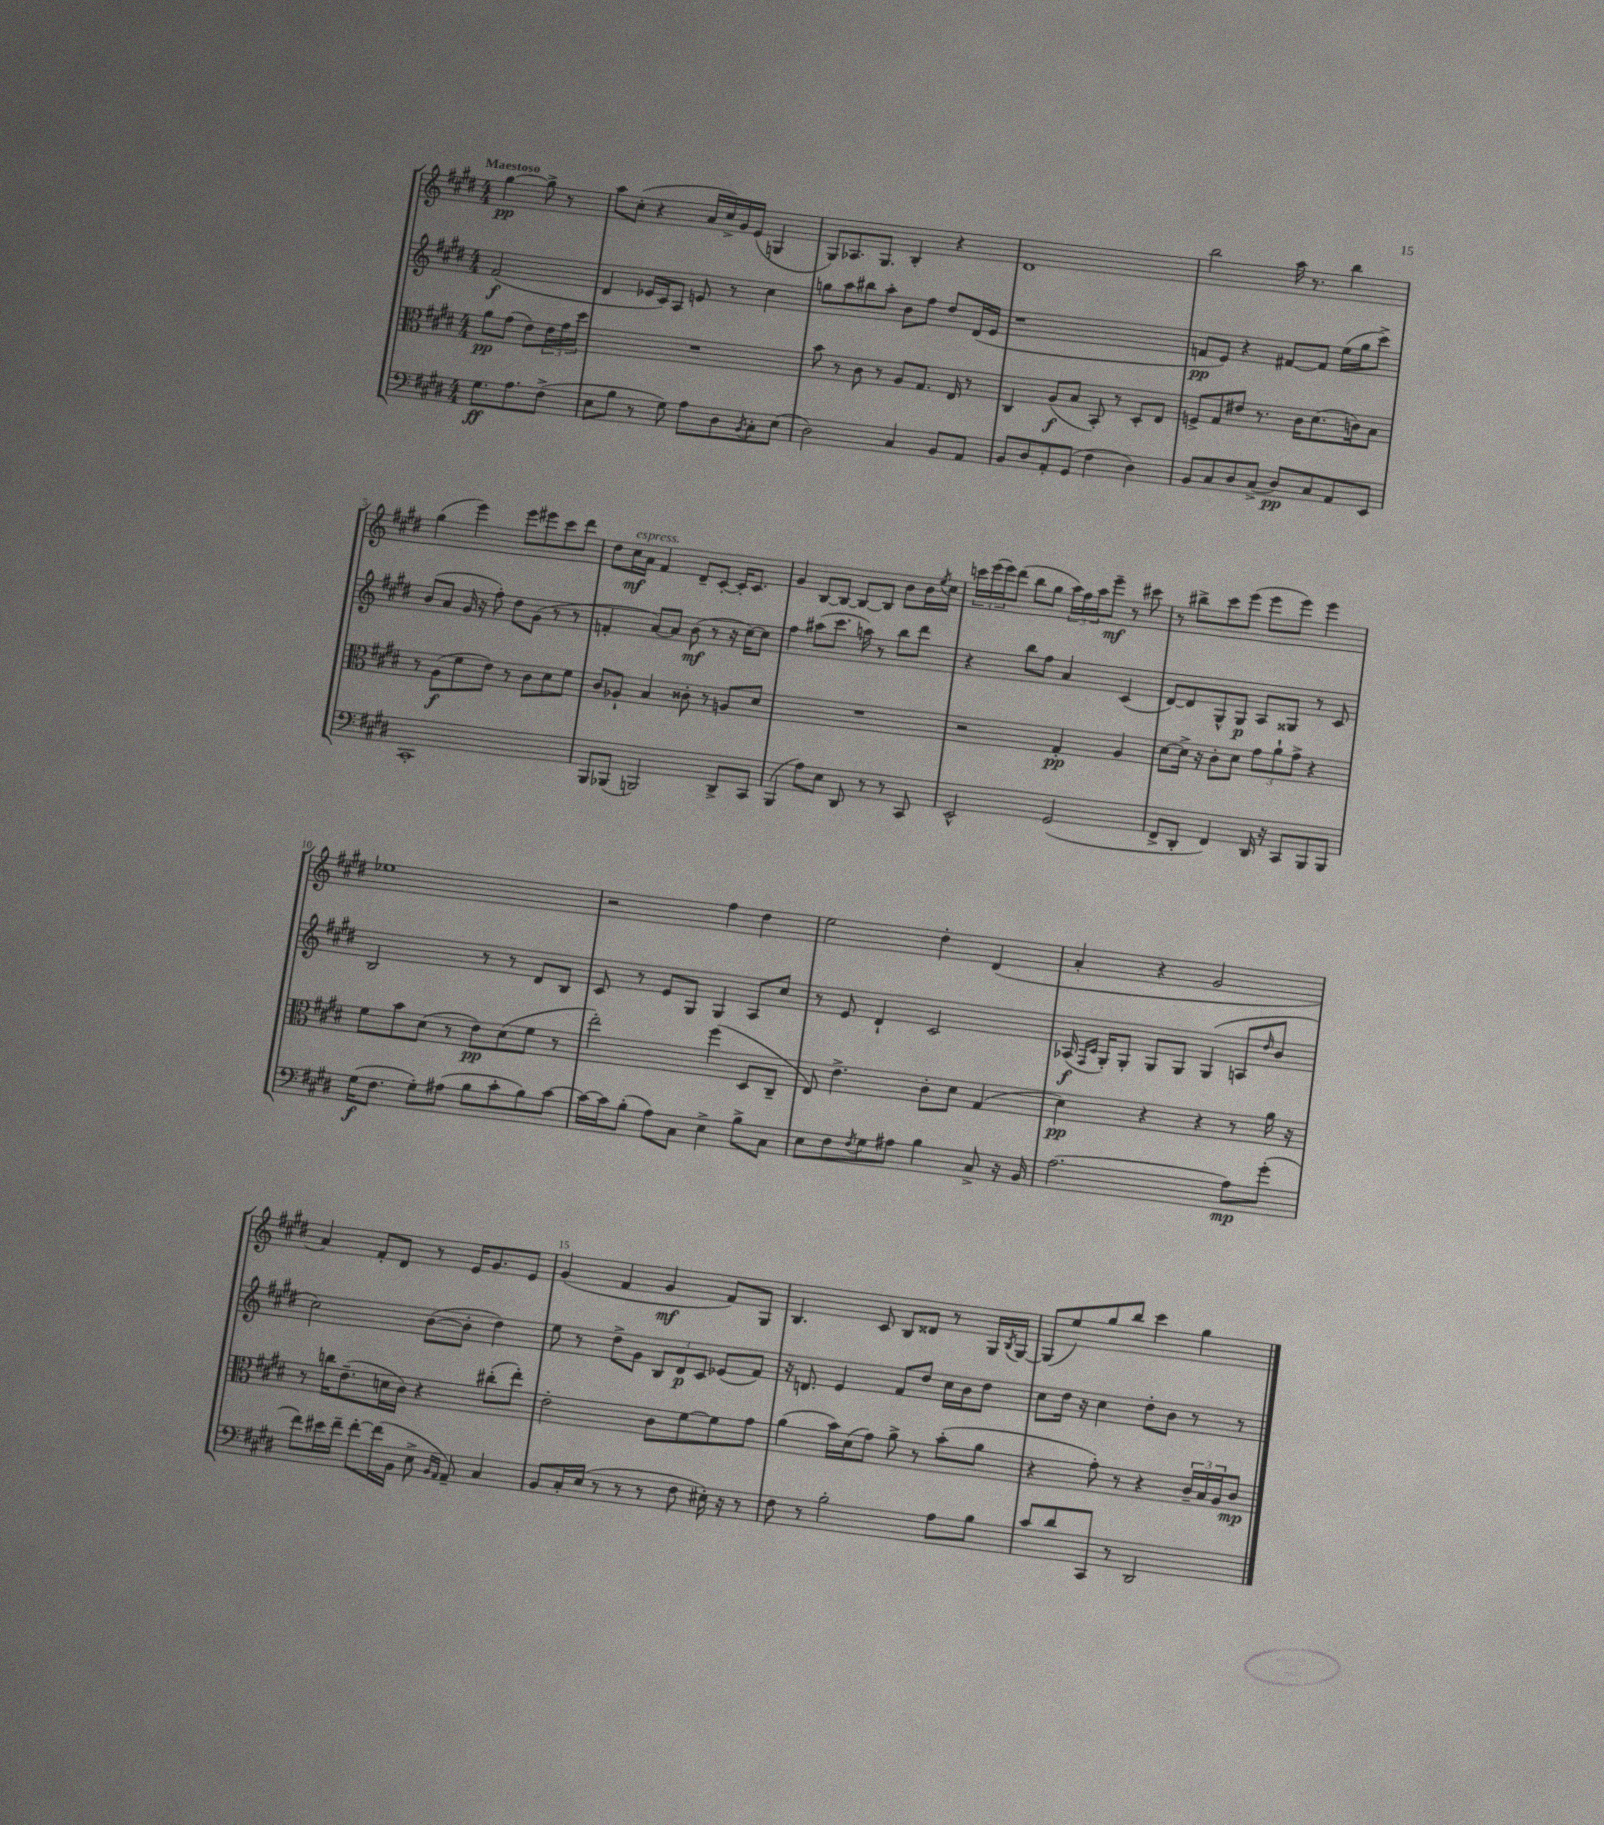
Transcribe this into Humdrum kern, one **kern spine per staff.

**kern	**kern	**kern	**kern
*staff4	*staff3	*staff2	*staff1
*clefF4	*clefC3	*clefG2	*clefG2
*k[f#c#g#d#]	*k[f#c#g#d#]	*k[f#c#g#d#]	*k[f#c#g#d#]
*M4/4	*M4/4	*M4/4	*M4/4
8.G#	8a	(2f#	[4gg#
.	(8g#	.	.
8.A	.	.	.
.	8e)	.	8gg#^]
(8F#^	24e	.	8r
.	24g#	.	.
.	24dd#	.	.
=	=	=	=
8E	1r	4d#	8aa
8B	.	.	(8cc#'
8r	.	16e-	4r
.	.	16c#)	.
8G#)	.	8A	.
8A	.	8e	16a
.	.	.	16cc#^)
8D#	.	8r	16g#
.	.	.	(16e
8qBB	.	.	.
8C#'	.	4cc#	4G
(8E	.	.	.
=	=	=	=
2D#)	8b	8gg	8G#)
.	8r	8aa	8.A-
.	8c#	8bb#	.
.	.	.	8.G#
.	8r	8aa'	.
4C#	8A	8b	4B'
.	8.G#	8ff#	.
8BB	.	8dd#	4r
.	16E	.	.
8AA	8r	(16d#	.
.	.	16e	.
=	=	=	=
8BB	4C#	1r	1d#
8D#	.	.	.
8AA'	(8A	.	.
(8GG#	8B	.	.
4F#	8BB')	.	.
.	8r	.	.
4D#)	8D#'	.	.
.	8E	.	.
=	=	=	=
8BB	8F^	8f	2bb
8C#	8G#	8e)	.
8D#	8e#	4r	.
(8C#^	8.r	.	.
8D#)	.	[8f#	16aa
.	16c#	.	8.r
8C#	(8.d#	8f#]	.
8AA	.	(16ee	4bb
.	16c)	16gg#	.
8EE	8B	8ccc#^)	.
=	=	=	=
1CC#'	8r	(8b	(4gg#
.	(8A	8a	.
.	8f#	16g#	4eee)
.	.	16r	.
.	8e)	8ff#')	.
.	8r	8dd#	8eee
.	8c#	(8g#	8eee#
.	8d#	8r	8ccc#
.	8f#	8r	8ddd#
=	=	=	=
8BBB	8c#	4f'	8dd#
(8BBB-	8A-`	.	16cc#
.	.	.	16a
2BBB)	4B	[8a)	4f#
.	.	8a]	.
.	8c##'	(8b	8d#~
.	8r	8r	[8c#'
8DD#^	8A	16r	16c#']
.	.	[16cc#)	8.c#
8CC#	8d#	8cc#]	.
=	=	=	=
(4BBB	1r	4ff#	4g#
8A)	.	(8aa#	[8B
8E	.	8.ccc#	8B_
8DD#	.	.	8B_
.	.	16aa)	.
8r	.	8r	8B]
8r	.	8bb	8b
8CC#	.	8ddd#	16b
.	.	.	8qee
.	.	.	16cc#
=	=	=	=
2EE^^	2r	4r	24ccc
.	.	.	(24eee
.	.	.	24eee)
.	.	.	(8ddd#
.	.	8bb	8bb
.	.	8ff#	8gg#
(2GG#	4G#'	4a	24aa)
.	.	.	24ff#
.	.	.	24aa
.	.	.	8eee~
.	4A	(4c#	8r
.	.	.	8ccc#
=	=	=	=
8FF#^	[8d#	[8d#)	8r
8DD#'	16d#^]	8d#]	8bb#^
.	16r	.	.
4FF#)	8c#'	8G#^^	8ccc#
.	8d#	8G#	(8eee
16DD#	12g#	8A	8eee
16r	.	.	.
.	12a`	.	.
8CC#	.	8G##	8eee)
.	12g#^	.	.
8BBB	4r	8r	4eee
8BBB	.	8c#	.
=	=	=	=
(16G#	8f#	2B	1ee-
8.F#	.	.	.
.	8b	.	.
8G#')	(8d#	.	.
(8A#	8r	.	.
8B	8e)	8r	.
8c#'	(8d#	8r	.
8B)	8f#	8d#	.
[8c#	8r	8B	.
=	=	=	=
16c#_	2ee')	8c#	2r
16c#]	.	.	.
(8B'	.	8r	.
8A)	.	8e	.
8C#	.	8G#	.
4E^	(4ff#	4G#	4ff#
8B^	8D#	8A	4dd#
8C#	8C#~	8cc#	.
=	=	=	=
8E	8E)	8r	2ee
8F#	4.e^	8e	.
8qF#	.	.	.
8G#	.	4d#`	.
8A#	.	.	.
4B	8c#'	2c#	4dd#'
.	8d#	.	.
8C#^	(4G#	.	(4d#
16r	.	.	.
16BB	.	.	.
=	=	=	=
[2.A	4d#)	(16A-	4a'
.	.	16qqF#	.
.	.	16qqc#	.
.	.	16G#')	.
.	.	8G#'	.
.	4r	8G#	4r
.	.	8G#	.
.	4r	(4G#	2g#
8A]	8r	8A	.
.	.	16qqdd#	.
(8g#'	16a	8b	.
.	16r	.	.
=	=	=	=
8f#)	8r	2cc#)	4a)
16e#	16cc	.	.
16f#~	(8.e~	.	.
[8f#'	.	.	8f#'
(16f#]	16d	.	8d#
16BB	16c#)	.	.
8E^	4r	([8b	8r
16qqBB	.	.	.
16qqAA	.	.	.
8AA~)	.	8b']	16e
.	.	.	8.g#
4C#	(8cc#'	4dd#)	.
.	8ee')	.	8e
=	=	=	=
8BB	2e'	8ee	(4g#
16C#'	.	8r	.
(16E	.	.	.
8r	.	8dd#^	4f#
8r	.	8g#	.
8r	8c#	12B	4g#
.	.	12d#	.
8F#	[8f#	.	.
.	.	12c#	.
16E#')	8f#]	(8e-	8f#)
16r	.	.	.
8r	8g#	8f#)	8G#
=	=	=	=
8F#	(4a	16r	4.B
.	.	8.d	.
8r	.	.	.
2B'	16b)	4e	.
.	(16d#	.	.
.	8g#)	.	8c#
.	8a^	8f#	8B
.	8r	8dd#	8d##
8A	(8b'	16cc#	8r
.	.	16b	.
8B	8a	8dd#	16G#
.	.	.	8qB
.	.	.	[16G#
=	=	=	=
8c#	4r	8cc#	(8G#]
8d#	.	16dd#	8ee)
.	.	16r	.
8CC#	8g#')	4cc#	8gg#
8r	8r	.	8bb
2DD#	4r	8dd#'	4ccc#
.	.	8b	.
.	24c#~	8r	4gg#
.	24B	.	.
.	24A	.	.
.	8c#	8r	.
==	==	==	==
*-	*-	*-	*-
